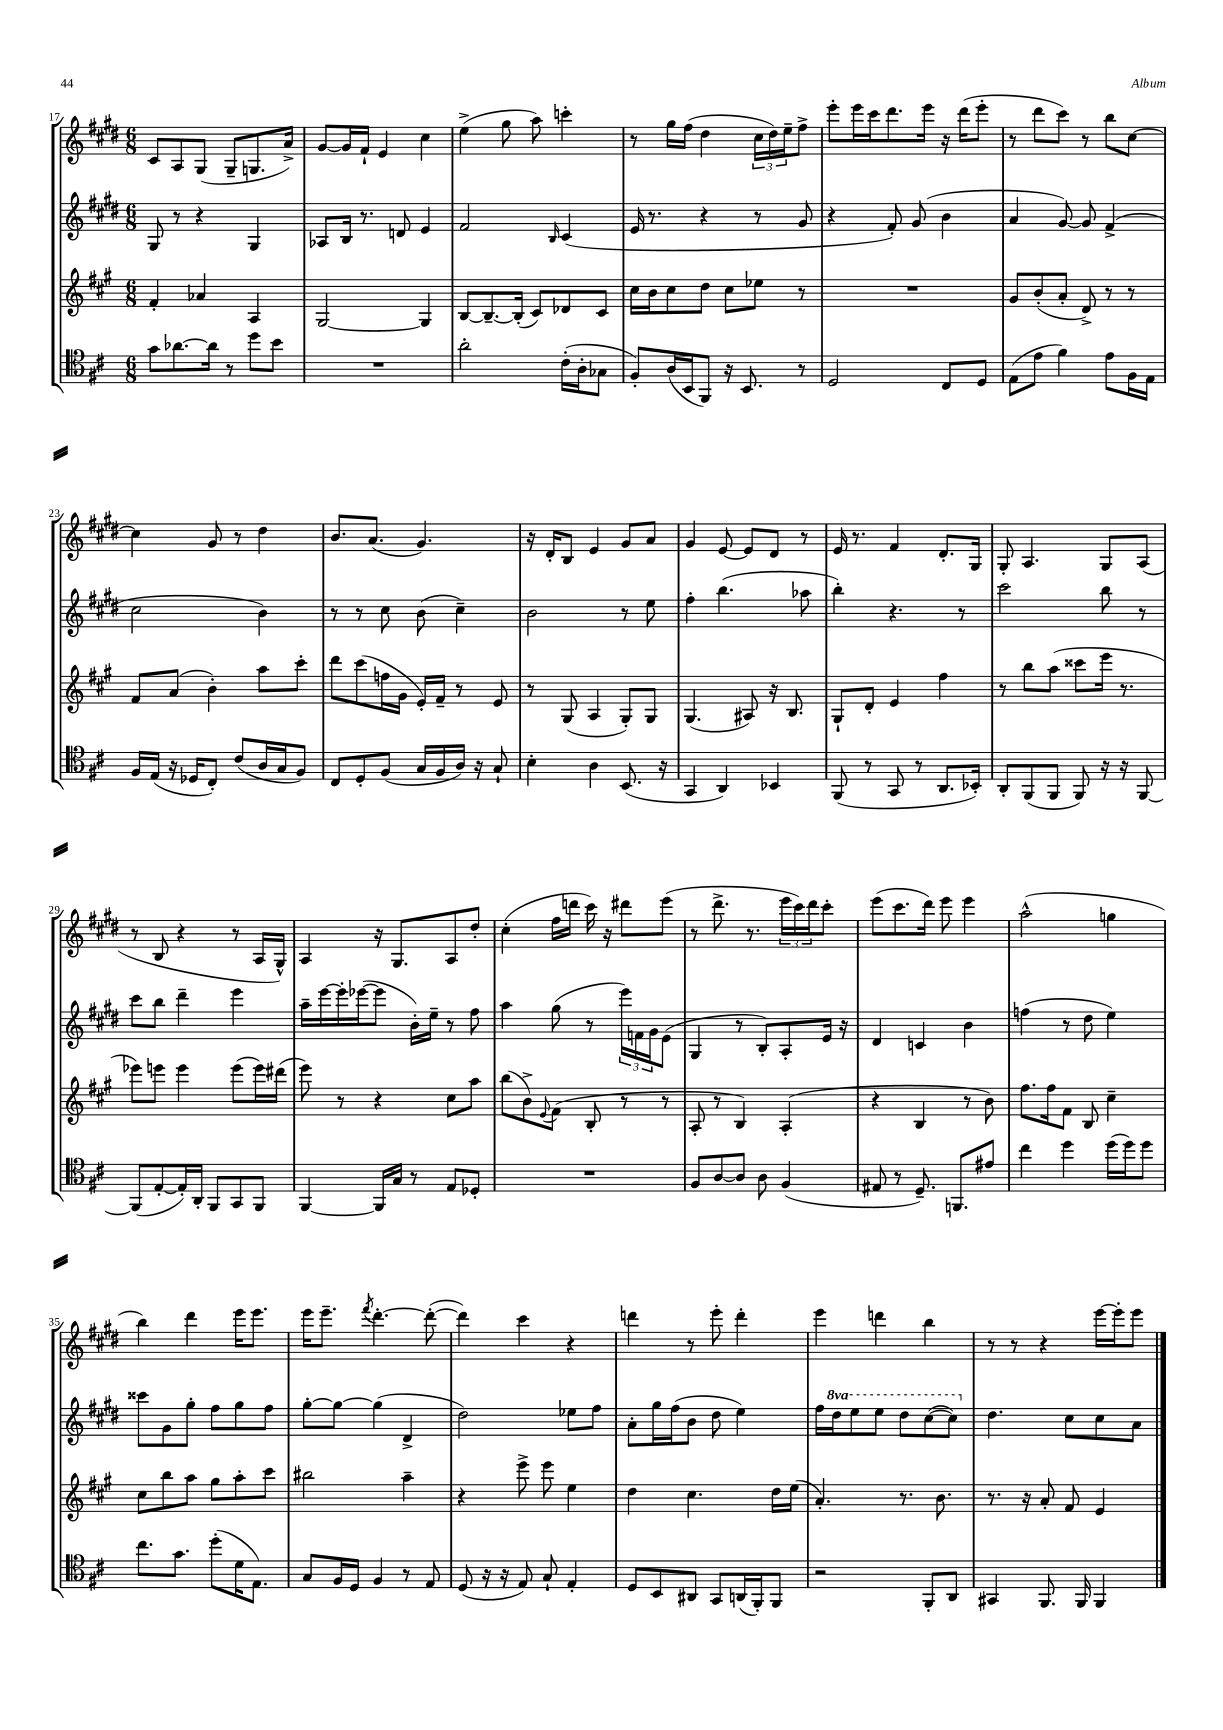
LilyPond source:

<<
\new StaffGroup <<
\new Staff = "s0" {
    \clef treble \key e \major \numericTimeSignature \time 6/8
    cis'8 a8 gis8( gis8-- g8. a'16->) |
    gis'8~ gis'16 fis'16-! e'4 cis''4 |
    e''4->( gis''8 a''8) c'''4-. |
    r8 gis''16 fis''16( dis''4 \tuplet 3/2 { cis''16 dis''16) e''16-- } fis''8-> |
    e'''8-. e'''16 cis'''16 dis'''8. e'''16 r16 dis'''16( e'''8-. |
    r8 dis'''8 cis'''8) r8 b''8 cis''8~ |
    cis''4 gis'8 r8 dis''4 |
    b'8. a'8.( gis'4.) |
    r16 dis'16-. b8 e'4 gis'8 a'8 |
    gis'4 e'8~ e'8 dis'8 r8 |
    e'16 r8. fis'4 dis'8.-. gis16 |
    gis8-. a4. gis8 a8( |
    r8 b8 r4 r8 a16 gis16-^) |
    a4 r16 gis8. a8 dis''8-. |
    cis''4-.( fis''16 d'''16 cis'''16) r16 dis'''8 e'''8( |
    r8 dis'''8.-> r8. \tuplet 3/2 { e'''16 cis'''16) dis'''16 } cis'''8-. |
    e'''8( cis'''8. dis'''16) e'''8 e'''4 |
    a''2-^( g''4 |
    b''4) dis'''4 e'''16 e'''8. |
    e'''16 e'''8.-- \acciaccatura { fis'''8 } dis'''4.~-. dis'''8~-.( |
    dis'''4) cis'''4 r4 |
    d'''4 r8 e'''8-. d'''4-. |
    e'''4 d'''4 b''4 |
    r8 r8 r4 e'''16~ e'''16-. e'''8 \bar "|." |
}
\new Staff = "s1" {
    \clef treble \key e \major \numericTimeSignature \time 6/8 \set Staff.ottavationMarkups = #ottavation-simple-ordinals
    gis8 r8 r4 gis4 |
    aes8 b16 r8. d'8 e'4 |
    fis'2 \grace { b16 } cis'4( |
    e'16 r8. r4 r8 gis'8 |
    r4 fis'8-.) gis'8( b'4 |
    a'4 gis'8~) gis'8 fis'4->( |
    cis''2 b'4) |
    r8 r8 cis''8 b'8( cis''4--) |
    b'2 r8 e''8 |
    fis''4-. b''4.( aes''8 |
    b''4-.) r4. r8 |
    cis'''2 b''8 r8 |
    cis'''8 b''8 dis'''4-- e'''4 |
    a''16-- e'''16~ e'''16-. ees'''16~( ees'''8 b'16-.) e''16-- r8 fis''8 |
    a''4 gis''8( r8 \tuplet 3/2 { e'''16) f'16 gis'16 } e'8( |
    gis4 r8 b8-.) a8-. e'16 r16 |
    dis'4 c'4 b'4 |
    f''4( r8 dis''8 e''4) |
    cisis'''8 gis'8 gis''8-. fis''8 gis''8 fis''8 |
    gis''8~-. gis''8~ gis''4( dis'4-> |
    dis''2) ees''8 fis''8 |
    a'8-. gis''16 fis''16( b'8 dis''8 e''4) |
    fis''16 \ottava #1 dis'''16 e'''8 e'''8 dis'''8 cis'''8~( cis'''8) \ottava #0 |
    dis''4. cis''8 cis''8 a'8 \bar "|." |
}
\new Staff = "s2" {
    \clef treble \key a \major \numericTimeSignature \time 6/8
    fis'4-. aes'4 a4 |
    gis2~ gis4 |
    b8~ b8.~-- b16-.( cis'8) des'8 cis'8 |
    cis''16 b'16 cis''8 d''8 cis''8 ees''8 r8 |
    R2. |
    gis'8 b'8-.( a'8-. d'8->) r8 r8 |
    fis'8 a'8( b'4-.) a''8 cis'''8-. |
    d'''8 cis'''8( f''16 gis'16 e'16-.) fis'16-- r8 e'8 |
    r8 gis8( a4 gis8-.) gis8 |
    gis4.( ais8) r16 b8. |
    gis8-! d'8-. e'4 fis''4 |
    r8 b''8 a''8( cisis'''8 e'''16 r8. |
    ees'''8) e'''8 e'''4 e'''8( e'''16) dis'''16( |
    e'''8) r8 r4 cis''8 a''8 |
    b''8( b'8->) \appoggiatura { e'8 } fis'8( b8-. r8 r8 |
    a8-. r8 b4) a4-.( |
    r4 b4 r8 b'8) |
    fis''8. fis''16 fis'8 b8 cis''4-- |
    cis''8 b''8 a''8 gis''8 a''8-. cis'''8 |
    bis''2 a''4-- |
    r4 e'''8-> e'''8 e''4 |
    d''4 cis''4. d''16 e''16( |
    a'4.-.) r8. b'8. |
    r8. r16 a'8-. fis'8 e'4 \bar "|." |
}
\new Staff = "s3" {
    \clef tenor \key d \major \numericTimeSignature \time 6/8
    g'8 aes'8.~ aes'16 r8 d''8 b'8 |
    R2. |
    a'2-. cis'16-.( a16-. ges8 |
    fis8-.) a16( b,16 fis,8) r16 b,8. r8 |
    d2 cis8 d8 |
    e8( e'8 fis'4) e'8 fis16 e16 |
    fis16 e16( r16 des16 cis8-.) cis'8( a16 g16 fis8) |
    cis8 d8-. fis8( g16 fis16 a16) r16 g8-! |
    b4-. a4 b,8.( r16 |
    g,4 a,4) bes,4 |
    fis,8( r8 g,8 r8 a,8. bes,16-.) |
    a,8-. fis,8( fis,8 fis,8) r16 r16 fis,8~ |
    fis,8( e8~-. e16-.) a,16-. fis,8 g,8 fis,8 |
    fis,4~ fis,16 g16 r8 e8 des8-. |
    R2. |
    fis8 a8~ a8 a8 fis4( |
    eis8 r8 d8.--) f,8. eis'8 |
    cis''4 d''4 d''16( d''16) d''8 |
    cis''8. g'8. d''8-.( d'16 e8.) |
    g8 fis16 d16 fis4 r8 e8 |
    d8( r16 r16 e8) g8-! e4-. |
    d8 b,8 ais,8 g,8 a,16( fis,16-.) fis,8 |
    r2 fis,8-. a,8 |
    gis,4 fis,8. fis,16 fis,4 \bar "|." |
}
>>
>>
\layout { \context { \Score currentBarNumber = #17 } }
